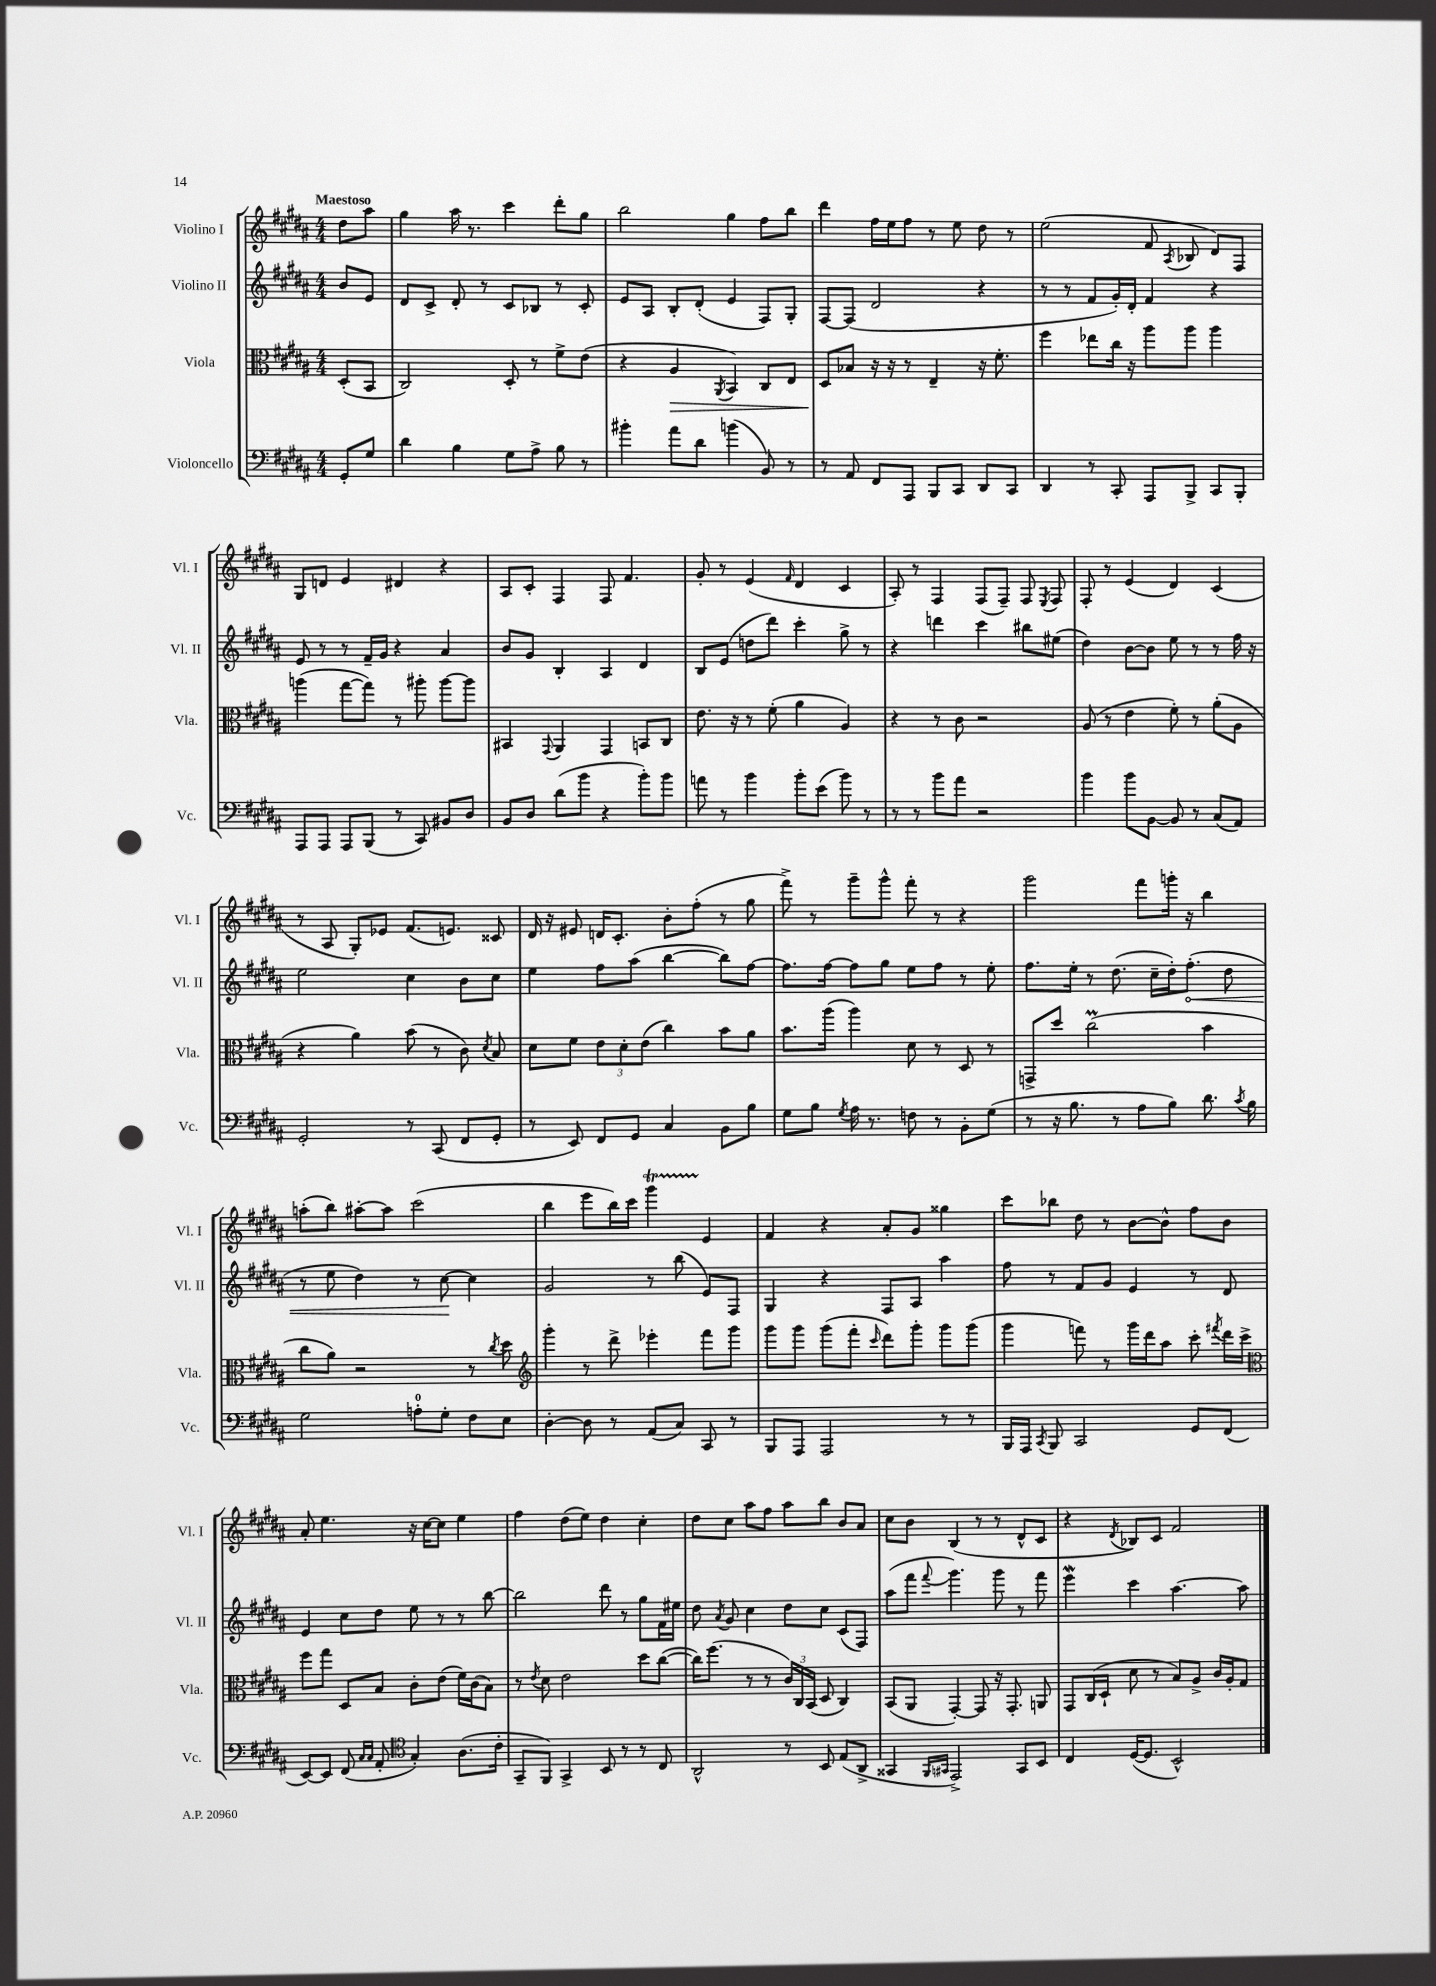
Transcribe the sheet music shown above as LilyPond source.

<<
\new StaffGroup <<
\new Staff = "s0" \with { instrumentName = "Violino I" shortInstrumentName = "Vl. I" } {
    \clef treble \key b \major \numericTimeSignature \time 4/4 \partial 4 \tempo "Maestoso"
    \autoBeamOff dis''8[ ais''8] |
    gis''4 ais''16 r8. cis'''4 dis'''8[-. gis''8] |
    b''2 gis''4 fis''8[ b''8] |
    dis'''4 fis''16[ e''16 fis''8] r8 e''8 dis''8 r8 |
    e''2( fis'8 \acciaccatura { ais8 } bes8 dis'8[) fis8] |
    gis8[ d'8] e'4 dis'4 r4 |
    ais8[ cis'8]-. fis4 fis8 fis'4. |
    gis'8-. r8 e'4( \grace { fis'16 } dis'4 cis'4 |
    ais8-.) r8 fis4 fis8[( fis8]--) fis8 \acciaccatura { e8 } fis8 |
    fis8-. r8 e'4( dis'4) cis'4( |
    r8 ais8 gis8[-.) ees'8] fis'8.[( e'8.]) cisis'8 |
    dis'16 r16 eis'8 d'16[ cis'8.]-. b'8[-. fis''8]-.( r8 gis''8 |
    fis'''8->) r8 gis'''8[-- gis'''8]-^ fis'''8-. r8 r4 |
    gis'''2 fis'''8[ g'''16]-. r16 b''4 |
    a''8[-.( b''8]) ais''8[~-. ais''8] cis'''2( |
    b''4 e'''8[ b''16) cis'''16] gis'''4\startTrillSpan e'4\stopTrillSpan |
    fis'4 r4 ais'8[-. gis'8] gisis''4 |
    cis'''8[ bes''8] dis''8 r8 b'8[~ b'8]-^ fis''8[ b'8] |
    ais'8-. e''4. r16 cis''16[~ cis''8] e''4 |
    fis''4 dis''8[( e''8]) dis''4 cis''4-. |
    dis''8[ cis''8] ais''8[ fis''8] ais''8[ b''8] b'8[ ais'8] |
    cis''8[ b'8] b4( r8 r8 dis'8[-^ cis'8] |
    r4 \acciaccatura { dis'8 } bes8[) cis'8] fis'2 \bar "|." |
}
\new Staff = "s1" \with { instrumentName = "Violino II" shortInstrumentName = "Vl. II" } {
    \clef treble \key b \major \numericTimeSignature \time 4/4 \partial 4
    \autoBeamOff b'8[ e'8] |
    dis'8[ cis'8]-> dis'8-. r8 cis'8[ bes8] r8 cis'8-. |
    e'8[ ais8] b8[-. dis'8]-.( e'4 fis8[) gis8]-. |
    fis8[~ fis8]( dis'2 r4 |
    r8 r8 fis'8[ gis'16-.) dis'16]-. fis'4 r4 |
    e'8 r8 r8 fis'16[-- gis'16] r4 ais'4 |
    b'8[ gis'8] b4-. ais4 dis'4 |
    b8[ e'8]( d''8[ dis'''8]) cis'''4-. gis''8-> r8 |
    r4 d'''4 cis'''4 bis''8[ eis''8]( |
    dis''4) b'8[~ b'8] e''8 r8 r8 fis''16 r16 |
    e''2 cis''4 b'8[ cis''8] |
    e''4 fis''8[ ais''8]( b''4~ b''8[) fis''8]~ |
    fis''8.[ fis''16]~ fis''8[ gis''8] e''8[ fis''8] r8 e''8-. |
    fis''8.[ e''16]-. r8 dis''8.( cis''16[-- dis''16-.) \once \override Hairpin.circled-tip = ##t fis''8.]-.\<( dis''8 |
    r8 e''8 dis''4) r8 cis''8~\! cis''4 |
    gis'2 r8 b''8( e'8[) fis8] |
    gis4 r4 fis8[ ais8] ais''4 |
    fis''8 r8 fis'8[ gis'8] e'4 r8 dis'8 |
    e'4 cis''8[ dis''8] e''8 r8 r8 b''8~ |
    b''2 dis'''8 r8 gis''8[ fis'16 eis''16] |
    dis''8 \acciaccatura { ais'8 } gis'8 cis''4 dis''8[ cis''8] cis'8[( fis8]) |
    ais''8[( fis'''8] \appoggiatura { fis'''8 } gis'''4.) gis'''8 r8 fis'''8 |
    e'''4\mordent cis'''4 ais''4.~ ais''8 \bar "|." |
}
\new Staff = "s2" \with { instrumentName = "Viola" shortInstrumentName = "Vla." } {
    \clef alto \key b \major \numericTimeSignature \time 4/4 \partial 4
    \autoBeamOff dis8[-.( b,8] |
    cis2) dis8-. r8 fis'8[-> e'8]( |
    r4 ais4\> \acciaccatura { ais,8 } b,4) cis8[ e8] |
    dis8[\! bes8] r16 r16 r8 e4-- r16 fis'8.-. |
    fis''4 ees''8[ cis''16] r16 ais''8[ ais''8] ais''4 |
    a''4( gis''8[~ gis''8]) r8 ais''8-. ais''8[~ ais''8] |
    bis,4 \appoggiatura { gis,8 } ais,4 gis,4 b,8[ cis8] |
    e'8. r16 r8 fis'8-.( ais'4 ais4) |
    r4 r8 cis'8 r2 |
    ais8( r8 e'4 fis'8-.) r8 ais'8[-.( ais8] |
    r4 ais'4) b'8( r8 cis'8) \acciaccatura { dis'8 } b8 |
    dis'8[ fis'8] \tuplet 3/2 { e'8[ dis'8-. e'8]( } cis''4) b'8[ ais'8] |
    b'8.[ ais''16]( ais''4) dis'8 r8 dis8 r8 |
    g,8[-> dis''8] cis''2\prall( b'4 |
    cis''8[ ais'8]) r2 r8 \acciaccatura { cis''8 } dis''8 |
    \clef treble gis'''4-. r8 dis'''8-> ees'''4-. fis'''8[ gis'''8] |
    gis'''8[ gis'''8] gis'''8[( fis'''8]-. \grace { cis'''16 } dis'''8[) gis'''8]-. gis'''8[ gis'''8]( |
    gis'''4 f'''8) r8 gis'''16[ dis'''16 ais''8] cis'''8-. \acciaccatura { fis'''8 } dis'''16[ cis'''16]-> |
    \clef alto fis''8[ gis''8] dis8[ b8] cis'8[-. e'8]( fis'16[) cis'16( b8]) |
    r8 \acciaccatura { e'8 } dis'8 e'2 dis''8[ cis''8]~( |
    cis''16[) fis''8.]( r8 r8 \tuplet 3/2 { cis'16[) cis16 b,16]( } dis8 cis4) |
    b,8[( ais,8] gis,4~-.) gis,8 r16 gis,8.-. a,8 |
    gis,8[ cis16( dis16]-! dis'8 r8 b8[) ais8]-> cis'16[ ais16-. gis8] \bar "|." |
}
\new Staff = "s3" \with { instrumentName = "Violoncello" shortInstrumentName = "Vc." } {
    \clef bass \key b \major \numericTimeSignature \time 4/4 \partial 4
    \autoBeamOff gis,8[-. gis8] |
    dis'4 b4 gis8[ ais8]-> b8 r8 |
    bis'4-. ais'8[ dis'8] b'4( b,8) r8 |
    r8 ais,8 fis,8[ ais,,8] b,,8[ cis,8] dis,8[ cis,8] |
    dis,4 r8 cis,8-. ais,,8[ b,,8]-> cis,8[ b,,8]-. |
    ais,,8[ ais,,8] ais,,8[ b,,8]( r8 cis,8) bis,8[ dis8] |
    b,8[ dis8] dis'8[( b'8] r4 b'8[-.) b'8] |
    a'8 r8 b'4 b'8[-. e'8]( b'8) r8 |
    r8 r8 b'8[ ais'8] r2 |
    b'4 b'8[ b,8]~ b,8 r8 cis8[( ais,8]) |
    gis,2-. r8 cis,8( fis,8[ gis,8]-. |
    r8 e,8) fis,8[ gis,8] cis4 b,8[ b8] |
    gis8[ b8] \acciaccatura { gis8 } ais16 r8. f8 r8 b,8[-. gis8]( |
    r8 r16 b8. r8 ais8[ b8]) dis'8. \acciaccatura { cis'8 } b16 |
    gis2 a8[-0-. gis8]-. fis8[ e8] |
    dis4~-. dis8 r8 ais,8[( cis8]) cis,8 r8 |
    b,,8[ ais,,8] ais,,2 r8 r8 |
    b,,16[ ais,,16] \acciaccatura { cis,8 } b,,8 cis,2 gis,8[ fis,8]( |
    e,8[~) e,8] fis,8( \grace { cis16[ cis16] } ais,8-. \clef tenor gis4-.) ais8.[( cis'16]-. |
    gis,8[-- fis,8]) gis,4-> b,8 r8 r8 cis8 |
    ais,2-^ r8 b,8 e8[( ais,8]-> |
    gisis,4 \grace { fis,16[ gis,16] } e,2->) gis,8[ b,8] |
    cis4 dis16[~( dis8.] b,2-^) \bar "|." |
}
>>
>>
\layout { \context { \Score \remove "Bar_number_engraver" } }
